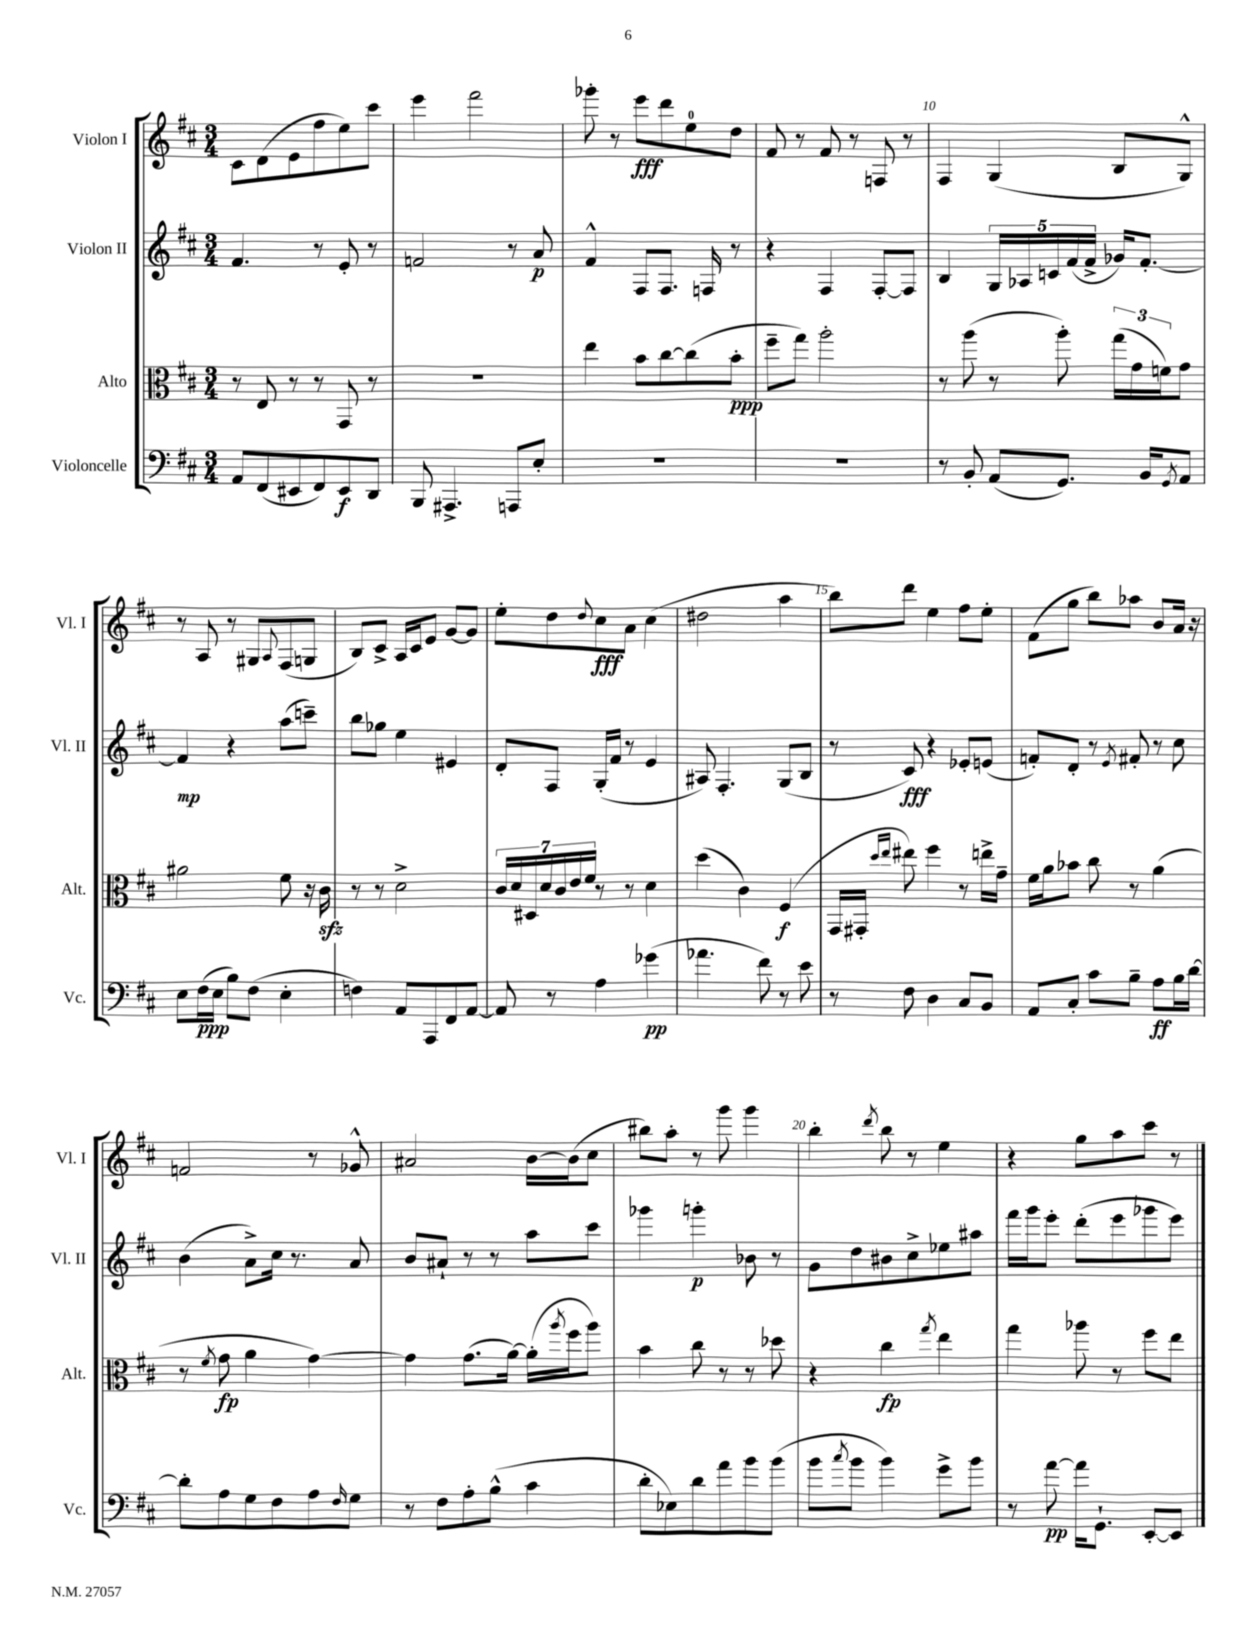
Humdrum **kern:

**kern	**kern	**kern	**kern
*staff4	*staff3	*staff2	*staff1
*clefF4	*clefC3	*clefG2	*clefG2
*k[f#c#]	*k[f#c#]	*k[f#c#]	*k[f#c#]
*M3/4	*M3/4	*M3/4	*M3/4
8AA	8r	4.f#	8c#
(8FF#	8E	.	(8d
8EE#	8r	.	8e
8FF#)	8r	8r	8ff#
8EE#	8GG	8e'	8ee)
8DD	8r	8r	8ccc#
=	=	=	=
8BBB	2.r	2f	4eee
4.AAA#^	.	.	.
.	.	.	2fff#
8AAA	.	8r	.
8E'	.	8a	.
=	=	=	=
2.r	4ee	4f#^^	8ggg-'
.	.	.	8r
.	8b	8F#	8eee
.	[8cc#	8.F#	8ddd
.	(8cc#]	.	8ee
.	.	16F	.
.	8b'	8r	8dd
=	=	=	=
2.r	8ff#~	4r	8f#
.	8gg)	.	8r
.	2aa'	4F#	8f#
.	.	.	8r
.	.	[8F#'	8F
.	.	8F#]	8r
=	=	=	=
8r	8r	4B	4F#
8BB'	(8aa	.	.
(8AA	8r	20G	(4G
.	.	20A-	.
.	.	20c	.
8.GG)	8aa')	.	.
.	.	(20f#	.
.	.	20f#^	.
.	(24gg	16g-)	8B
.	24g	.	.
16BB	.	[8.f#'	.
.	24f)	.	.
8qGG	.	.	.
8AA	8g	.	8G^^)
=	=	=	=
8E	2a#	4f#]	8r
(16F#	.	.	8A
16E	.	.	.
8B)	.	4r	8r
(8F#	.	.	8G#
.	.	.	8qqA
4E'	8f#	(8aa	(8F#
.	16r	8ccc~)	8G
.	16c#	.	.
=	=	=	=
4F)	8r	8bb	8B)
.	8r	8gg-	8c#^
8AA	2d^	4ee	16A
.	.	.	16c#
8AAA	.	.	8e
8FF#	.	4e#	[8g
[8AA	.	.	8g]
=	=	=	=
8AA]	28c#	8d'	8ee'
.	28d	.	.
.	28D#	.	.
.	28d	.	.
8r	.	8F#	8dd
.	28c#	.	.
.	28e	.	.
.	28f#	.	.
.	.	.	8qqdd
4A	8r	(16G'	8cc#
.	.	16f#	.
.	8r	8r	8a
(4g-	4d	4e	(4cc#
=	=	=	=
4.a-	(4dd	8A#)	2dd#
.	.	4.F#'	.
.	4c#)	.	.
8f#)	.	.	.
8r	(4F#	(8G	4aa
8e	.	8B	.
=	=	=	=
8r	16GG	8r	8bb)
.	16GG#'	.	.
.	16qqdd	.	.
.	16qqee	.	.
8F#	8ee#)	8c#)	8ddd
4D	4ff#	4r	4ee
8C#	8r	8e-'	8ff#
8BB	16ee^	(8e	8ee'
.	16g~	.	.
=	=	=	=
8AA	16f#	8f')	(8f#
.	16a	.	.
8C#'	8b-	8d'	8gg
8c#	8cc#	8r	8bb)
.	.	8qe	.
8B~	8r	8f#'	8aa-
8A	(4a	8r	8b
16B	.	8cc#	16a
[16d	.	.	16r
=	=	=	=
8d']	8r	(4b	2f
.	8qf#	.	.
8A	8g	.	.
8G	4a	8a^)	.
8F#	.	16cc#	.
.	.	8.r	.
8A	[4g)	.	8r
16qqF#	.	.	.
8G	.	8a	8g-^^
=	=	=	=
8r	4g]	8b	2a#
8F#	.	8a#`	.
8A'	(8.g	8r	.
(8B^^	.	8r	.
.	[16a)	.	.
4c#	(16a']	8aa	[16b
.	8qaa	.	.
.	16ff#	.	(16b]
.	8aa)	8ccc#	8cc#
=	=	=	=
8d'	4b	4ggg-	8bb#)
8E-)	.	.	8aa'
8d	8cc#	4ggg'	8r
8a	8r	.	8ggg
8b	8r	8b-	4ggg
(8b	8dd-	8r	.
=	=	=	=
8b	4r	8g	4bb'
8qcc#	.	.	.
8b	.	8dd	.
.	.	.	8qddd
4b)	4cc#	8b#	8bb
.	.	8cc#^	8r
.	8qgg	.	.
8g^	4ee	8ee-	4ee
8b	.	8aa#	.
=	=	=	=
8r	4gg	16fff#	4r
.	.	16ggg	.
[8a	.	8eee'	.
16a]	8aa-	(8ddd'	8gg
8.GG`	.	.	.
.	8r	8eee	8aa
[8EE'	8ff#	8ggg-	8ccc#
8EE]	8ee	8eee)	8r
==	==	==	==
*-	*-	*-	*-
